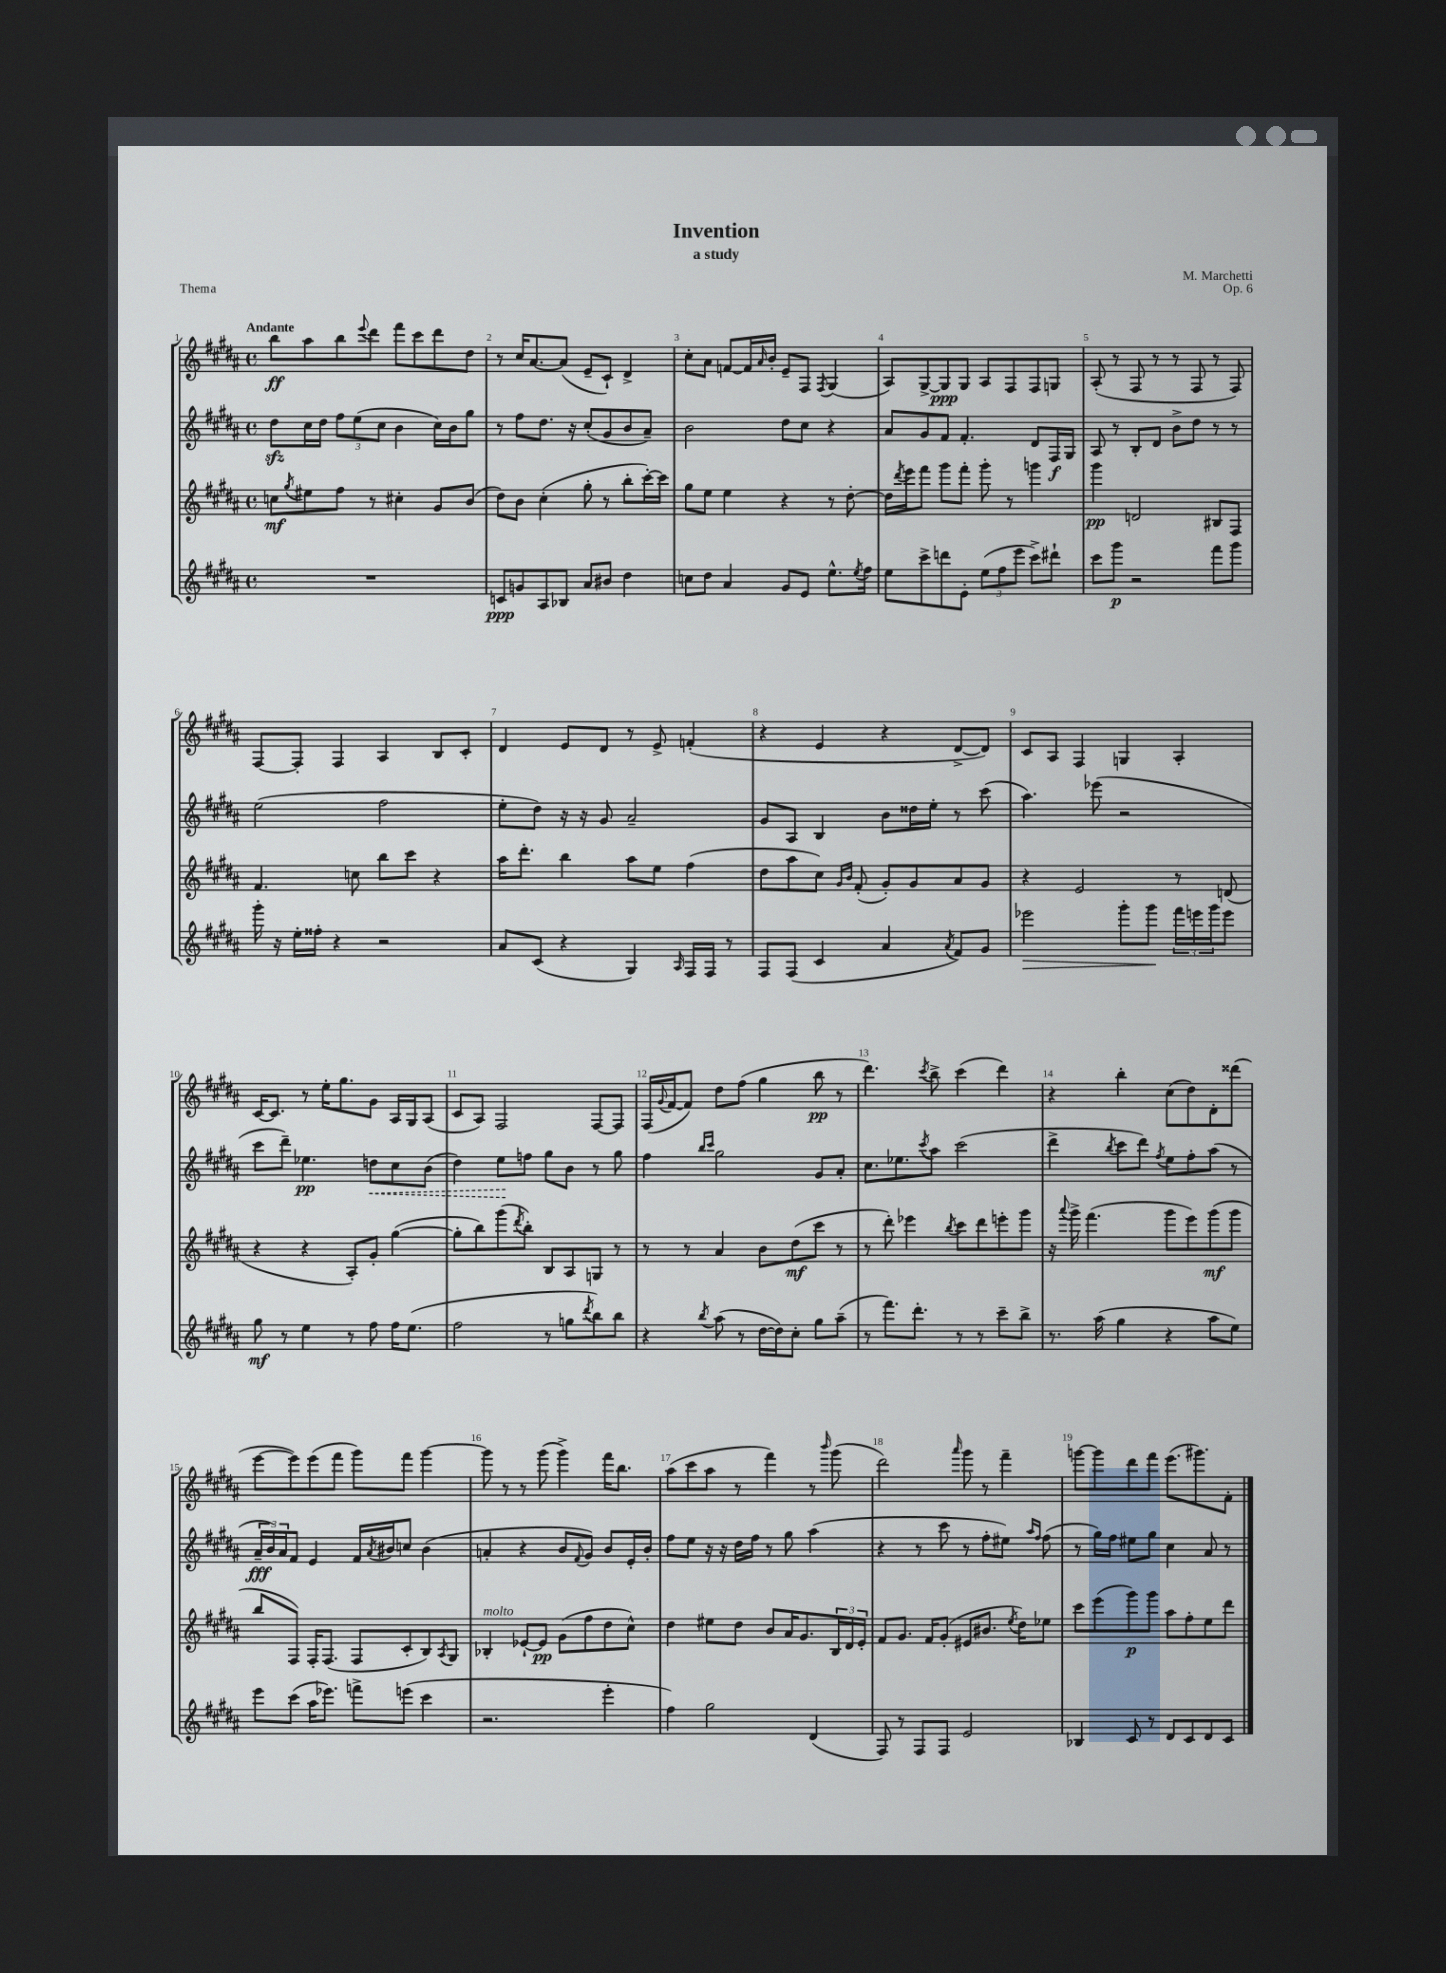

**kern	**kern	**kern	**kern
*staff4	*staff3	*staff2	*staff1
*clefG2	*clefG2	*clefG2	*clefG2
*k[f#c#g#d#a#]	*k[f#c#g#d#a#]	*k[f#c#g#d#a#]	*k[f#c#g#d#a#]
*M4/4	*M4/4	*M4/4	*M4/4
*met(c)	*met(c)	*met(c)	*met(c)
1r	8cc	8dd#	8bb
.	8qgg#	.	.
.	8ee#	16cc#	8aa#
.	.	16dd#	.
.	8ff#	12ff#	8bb
.	.	(12ee	.
.	.	.	8qqeee
.	8r	.	8ddd#
.	.	12cc#	.
.	4cc#'	4b	8fff#
.	.	.	8ccc#
.	8g#	16cc#)	8ddd#
.	.	16b	.
.	(8b	8gg#	8dd#
=	=	=	=
8c	8dd#)	8r	8r
8g	8b	8ff#	16cc#
.	.	.	[8.a#
8A#	(4cc#'	8.dd#	.
8B-	.	.	(8a#]
.	.	16r	.
8a#	8gg#'	(8cc#'	8e~
8b#	8r	8g#	8c#`)
4dd#	8bb'	8b	4d#^
.	[16ccc#')	8a#~)	.
.	16ccc#]	.	.
=	=	=	=
8cc	8gg#	2b	8cc#'
8dd#	8ee	.	8a#
4a#	4ee	.	[8f
.	.	.	16f]
.	.	.	16qqa#
.	.	.	16b'
8g#	4r	8dd#	8e~
8e	.	8cc#	8F#
.	.	.	8qF#
8.ee^^	8r	4r	(4G#
.	[8dd#'	.	.
8qee	.	.	.
16ff#	.	.	.
=	=	=	=
8ee	16dd#]	8a#	8A#)
.	8qddd#	.	.
.	16eee	.	.
8ccc#^	8fff#	8g#	[8G#^
8ddd	8ggg#	8f#	8G#]
8e'	8fff#'	4.f#'	8G#
(12ee	8ggg#'	.	8A#
12ff#	.	.	.
.	8r	.	8F#
12eee	.	.	.
8ccc#^)	4ggg	8d#	8F#
8ddd#`	.	16F#	8G
.	.	16G#	.
=	=	=	=
8ccc#	4ggg#	8A#	(8A#'
8ggg#	.	8r	8r
2r	2d	8B'	8F#
.	.	8d#	8r
.	.	8b^	8r
.	.	8dd#	8F#
8fff#	8B#	8r	8r
8ggg#	8F#	8r	8F#)
=	=	=	=
16ggg#'	4.f#	(2ee	[8F#
16r	.	.	.
16ee'	.	.	8F#']
16ff##'	.	.	.
4r	.	.	4F#
.	8cc	.	.
2r	8bb	2ff#	4A#
.	8ccc#	.	.
.	4r	.	8B
.	.	.	8c#'
=	=	=	=
8a#	16aa#	8ee'	4d#
.	8.ddd#'	.	.
(8c#	.	8dd#)	.
4r	4bb	16r	8e
.	.	16r	.
.	.	8g#	8d#
4G#)	8aa#	2a#~	8r
.	8ee	.	8e^
16qqA#	.	.	.
16F#	(4ff#	.	(4f'
16F#	.	.	.
8r	.	.	.
=	=	=	=
8F#	8dd#	8g#	4r
(8F#	8aa#	8A#	.
4c#	8cc#)	4B	4e
.	16qqg#	.	.
.	16qqb	.	.
.	(8f#'	.	.
4a#	8g#')	8b	4r
.	8g#	16dd##	.
.	.	16ee'	.
8qa#	.	.	.
8f#)	8a#	8r	[8d#^
8g#	8g#	(8ccc#	8d#])
=	=	=	=
2eee-	4r	4.aa#)	8c#
.	.	.	8A#
.	2e	.	4F#
.	.	(8eee-	.
8ggg#'	.	2r	4G
8ggg#	.	.	.
24fff#	8r	.	4A#'
24eee	.	.	.
24ggg#	.	.	.
8eee	(8d	.	.
=	=	=	=
8gg#	4r	8ccc#	[16c#
.	.	.	8.c#]
8r	.	8ddd#~)	.
4ee	4r	4.ee-	8r
.	.	.	16ee'
.	.	.	8.gg#
8r	8A#')	.	.
8ff#	8g#'	8dd	8g#
16ff#	([4gg#	8cc#	16A#
(8.ee	.	.	16G#
.	.	(8b	(8A#
=	=	=	=
2ff#	8gg#']	4dd#)	8c#
.	8bb)	.	8A#)
.	(8ggg#	8ee	2F#
.	8qddd#	.	.
.	8bb')	8ff	.
8r	8B	8gg#	.
8gg	8A#	8b	.
8qddd#	.	.	.
8bb)	8G	8r	[8F#
8bb	8r	8gg#	8F#]
=	=	=	=
4r	8r	4ff#	(16F#
.	.	.	8qqg#
.	.	.	[16f#
.	8r	.	8f#])
.	.	16qqbb	.
8qbb	.	16qqccc#	.
(8aa#	4a#	2gg#	8dd#
8r	.	.	(8ff#
[16dd#	8b	.	4gg#
16dd#])	.	.	.
8cc#'	(8dd#	.	.
8gg#	8ccc#	8g#	8bb
(8aa#~	8r	8a#'	8r
=	=	=	=
8r	8r	8.cc#	4.ddd#)
8.fff#)	8ddd#')	.	.
.	.	8.ee-	.
.	4eee-	.	.
8.ddd#'	.	.	.
.	.	8qccc#	8qccc#
.	.	8aa#	8bb^
.	8qbb	.	.
8r	8ccc#	(2ccc#	(4ccc#
8r	8ddd#	.	.
8ccc#~	8eee'	.	4ddd#)
8bb^	8ggg#	.	.
=	=	=	=
8.r	16r	4ddd#^	4r
.	8qqaaa#	.	.
.	16ggg#^	.	.
.	(4.fff#	.	.
(16aa#	.	.	.
.	.	8qbb	.
4gg#	.	8ccc#	4bb'
.	.	8ddd#)	.
.	.	8qff#	.
4r	8ggg#	8ee	(8cc#
.	8eee)	8ff#'	8dd#)
8aa#	(8ggg#	(8aa#	8d#'
8ee)	8ggg#	8r	(8ddd##
=	=	=	=
8eee	8bb	24a#~	[8eee
.	.	24b)	.
.	.	24a#	.
(8ccc#	8F#)	8f#	8eee])
16aa#	16F#'	4e	(8eee
8.eee-)	(8.F#	.	.
.	.	.	8fff#
8fff^	8F#	16f#	8ggg#)
.	.	8qa#	.
.	.	16b#	.
(8eee	8c#'	8cc	8fff#
4ccc#	8B)	(4b#	[4ggg#
.	8qA#	.	.
.	8G#	.	.
=	=	=	=
2.r	4B-'	4a'	8ggg#]
.	.	.	8r
.	[8e-`	4r	8r
.	8e-]	.	(8ggg#
.	(8g#	8b	4ggg#^)
.	.	8qqf#	.
.	8ff#	8g#)	.
4eee'	8dd#	8b	16fff#
.	.	.	8.bb
.	8cc#^^)	16e'	.
.	.	16b'	.
=	=	=	=
4ff#)	4dd#	8ff#	(8aa#
.	.	8ee	8ccc#
2gg#	8ee#	16r	8aa#
.	.	16r	.
.	8dd#	16dd#	8r
.	.	16ff#	.
.	8b	8r	4fff#)
.	16a#	8gg#	.
.	8.g#	.	.
(4d#	.	(4aa#	8r
.	.	.	16qqbbb
.	24B	.	(8ggg#
.	24d#	.	.
.	24e'	.	.
=	=	=	=
8F#)	8f#	4r	2ddd#)
8r	8.g#	.	.
8F#	.	8r	.
.	16f#	.	.
8F#	(8g#'	8ccc#	.
.	.	.	16qqaaa#
2e	8e#	8r	8ggg#
.	8.b#	8ff#'	8r
.	.	8ee#)	4fff#~
.	8qee	.	.
.	16dd#)	.	.
.	.	16qqaa#	.
.	.	16qqff#	.
.	8ee-	(8ff#	.
=	=	=	=
4B-	8ccc#	8r	[8ggg
.	(8eee	16gg#)	8ggg]
.	.	16ff#	.
8c#	8ggg#)	8ee#	8ddd#
8r	8ggg#	8gg#	8fff#
8d#	8aa#	4cc#	(8.eee
8c#	8ff#'	.	.
.	.	.	8.ggg#)
8d#	8ee	8a#	.
8c#	8ddd#	8r	8f#'
==	==	==	==
*-	*-	*-	*-
